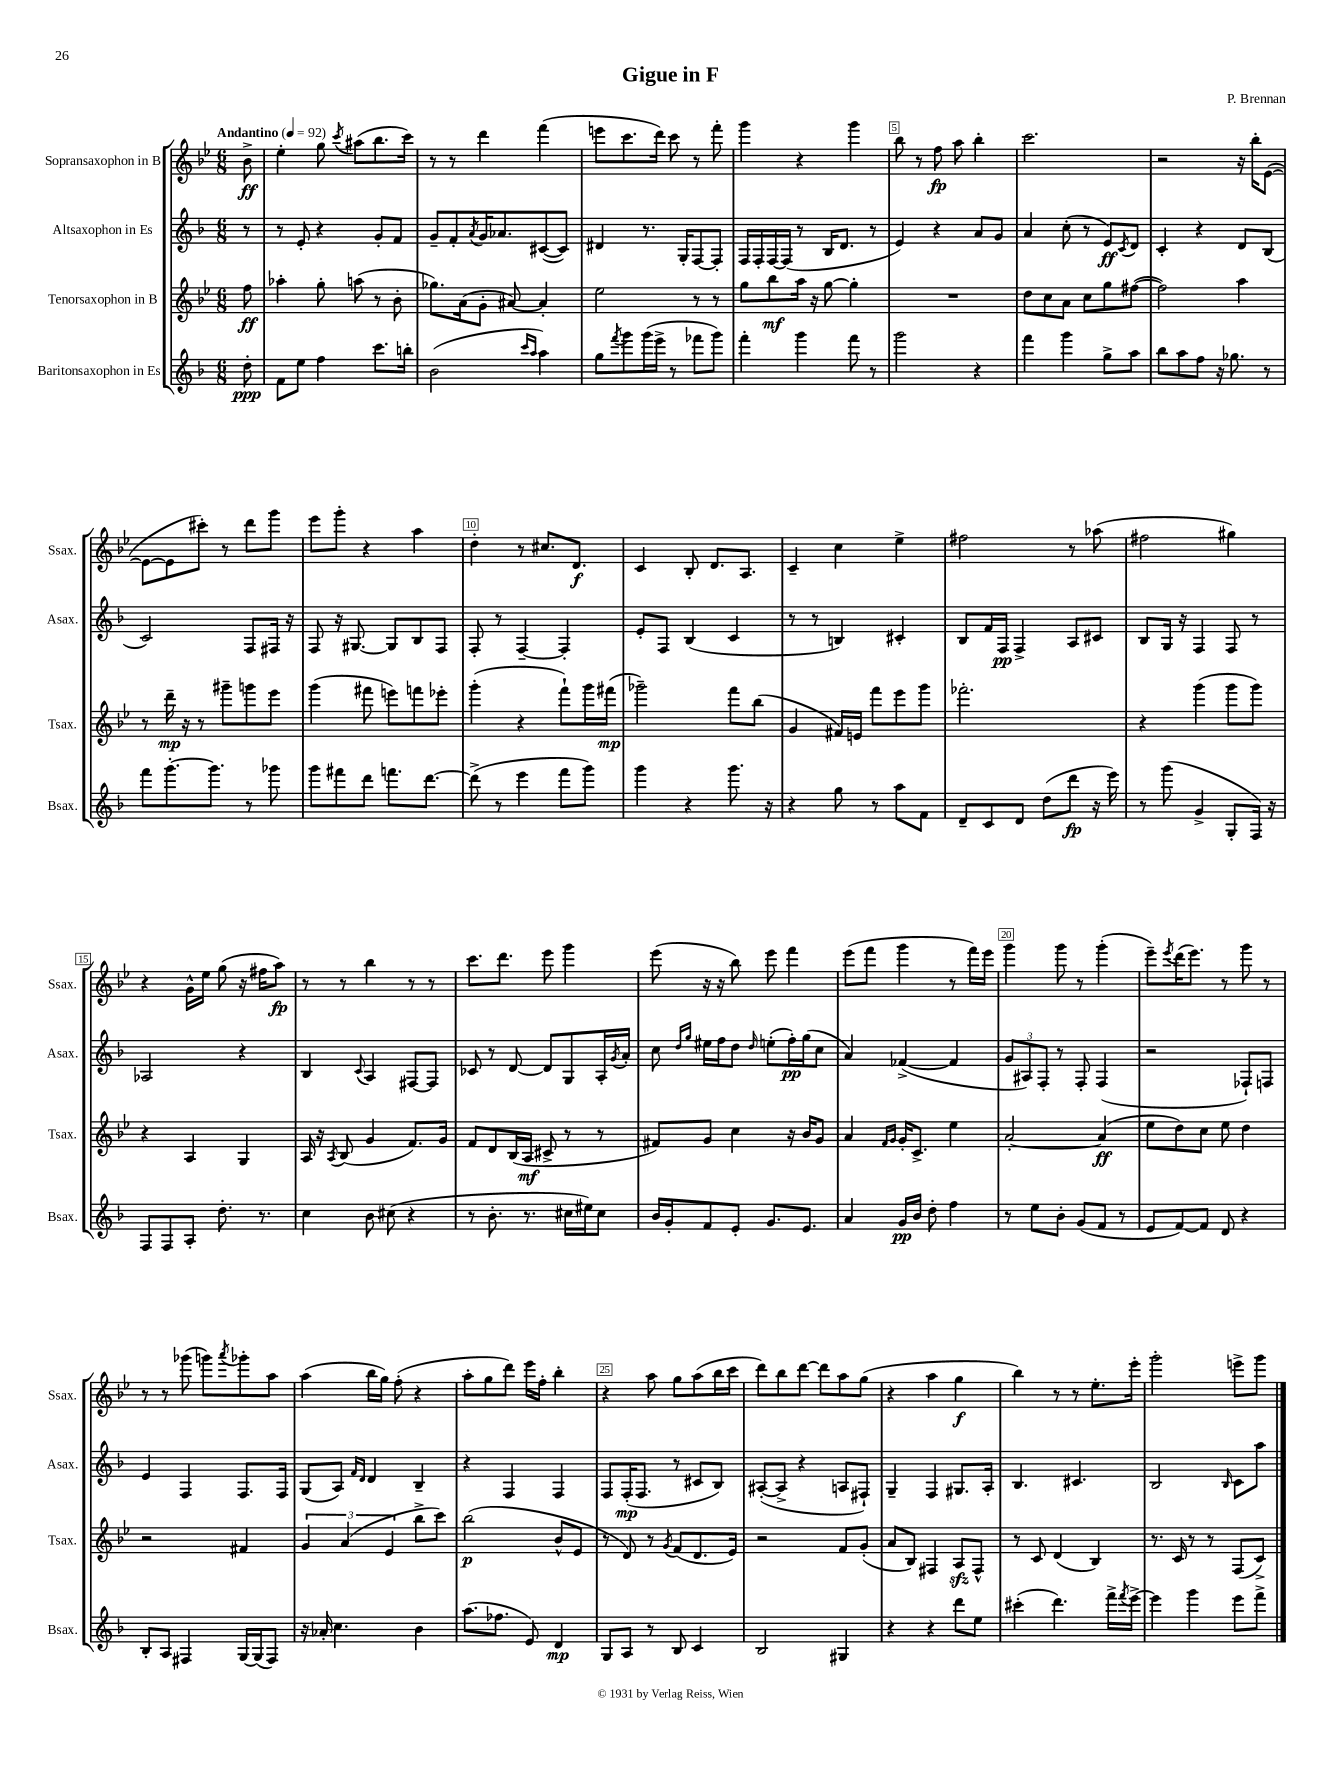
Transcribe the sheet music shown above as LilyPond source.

\header { title = "Gigue in F" composer = "P. Brennan" }
<<
\new StaffGroup <<
\new Staff = "s0" \with { instrumentName = "Sopransaxophon in B" shortInstrumentName = "Ssax." } {
    \clef treble \key bes \major \numericTimeSignature \time 6/8 \partial 8 \tempo "Andantino" 4 = 92
    bes'8->\ff |
    ees''4-. g''8 \acciaccatura { c'''8 } ais''8( bes''8. c'''16) |
    r8 r8 d'''4 f'''4( |
    e'''8 c'''8. d'''16) c'''8 r8 f'''8-. |
    g'''4 r4 g'''4 |
    bes''8 r8 f''8\fp a''8 bes''4-. |
    c'''2. |
    r2 r16 bes''16-. ees'8~( |
    ees'8~ ees'8 cis'''8-.) r8 d'''8 g'''8 |
    ees'''8 g'''8-. r4 a''4 |
    d''4-. r8 cis''8. d'8.\f |
    c'4 bes8-. d'8. a8. |
    c'4-- c''4 ees''4-> |
    fis''2 r8 aes''8( |
    fis''2 gis''4) |
    r4 g'16-^ ees''16 g''8( r16 fis''16 a''8\fp) |
    r8 r8 bes''4 r8 r8 |
    c'''8. d'''8. ees'''8 g'''4 |
    ees'''8( r16 r16 bes''8) ees'''8 f'''4 |
    ees'''8( f'''8 g'''4 r8 f'''16) ees'''16 |
    g'''4 g'''8 r8 g'''4-.( |
    ees'''8--) \acciaccatura { ees'''8 } d'''16( ees'''8.) r8 g'''8 r8 |
    r8 r8 ges'''8( g'''8) \acciaccatura { a'''8 } ges'''8-. a''8 |
    a''4( bes''16 g''16) f''8-.( r4 |
    a''8-. g''8 d'''8) ees'''16 f''16-. bes''4-. |
    r4 a''8 g''8 a''8( bes''16 c'''16 |
    d'''8) bes''8 d'''8~ d'''8 a''8 g''8( |
    r4 a''4 g''4\f |
    bes''4) r8 r8 ees''8.-. ees'''16-. |
    g'''2-. e'''8-> g'''8 \bar "|." |
}
\new Staff = "s1" \with { instrumentName = "Altsaxophon in Es" shortInstrumentName = "Asax." } {
    \clef treble \key f \major \numericTimeSignature \time 6/8 \partial 8
    r8 |
    r8 e'8-. r4 g'8-. f'8 |
    g'8-- f'8-. \acciaccatura { a'8 } g'16 aes'8. cis'8~( cis'8) |
    dis'4 r8. g16-. f8~ f8-. |
    f16 f16-. f16~ f16( r8 bes16 d'8. r8 |
    e'4) r4 a'8 g'8 |
    a'4 c''8-.( r8 e'8\ff) \acciaccatura { c'8 } d'8 |
    c'4-. r4 d'8 bes8( |
    c'2) f8 fis16 r16 |
    f8 r16 gis8.~ gis8 bes8 f8 |
    f8-. r8 f4~-- f4-. |
    e'8-. f8 bes4( c'4 |
    r8 r8 b4) cis'4-. |
    bes8 f'16 f16\pp f4-> a8 cis'8 |
    bes8 g16 r16 f4 f8 r8 |
    aes2 r4 |
    bes4 \appoggiatura { c'8 } a4 fis8~ fis8 |
    ces'8 r8 d'8~ d'8 g8 a16-. \acciaccatura { g'8 } a'16-. |
    c''8 \grace { d''16 g''16 } eis''16 f''16 d''8 \grace { d''16 } e''8-.( f''16-.\pp) g''16( c''8 |
    a'4) fes'4~->( fes'4 |
    \tuplet 3/2 { g'8 ais8) f8-. } r8 f8-. f4( |
    r2 fes8-!) f8 |
    e'4 f4 f8. f16 |
    g8( a8) \grace { f'16 d'16 } d'4 bes4-- |
    r4 f4 f4 |
    f8 f16-.\mp( f8. r8 cis'8 bes8) |
    ais8~-.( ais8-> r4 a8 fis8-!) |
    g4-- f4 gis8. a16-. |
    bes4. cis'4. |
    bes2 \grace { bes16 } c'8 a''8 \bar "|." |
}
\new Staff = "s2" \with { instrumentName = "Tenorsaxophon in B" shortInstrumentName = "Tsax." } {
    \clef treble \key bes \major \numericTimeSignature \time 6/8 \partial 8
    f''8\ff |
    aes''4-. g''8-. a''8( r8 bes'8-. |
    ges''8.) a'16( g'8-. ais'8~) ais'4-. |
    ees''2 r8 r8 |
    g''8 bes''8\mf a''16 r16 g''8~ g''4-. |
    R2. |
    d''8 c''8 a'8 c''8 g''8 fis''8~( |
    fis''2) a''4 |
    r8 d'''16--\mp r16 r8 gis'''8-- g'''8 ees'''8 |
    g'''4( fis'''8 e'''8) f'''8 ees'''8-. |
    g'''4-.( r4 f'''8-!) g'''16 fis'''16\mp( |
    ges'''2--) f'''8 bes''8( |
    g'4 fis'16) e'16 f'''8 ees'''8 g'''8 |
    fes'''2.-. |
    r4 g'''4( g'''8 g'''8) |
    r4 a4 g4 |
    a16 r16 \acciaccatura { a8 } bes8( g'4 f'8.) g'16 |
    f'8 d'8 bes16( a16\mf cis'8-> r8 r8 |
    fis'8) g'8 c''4 r16 bes'16 g'8 |
    a'4 \grace { f'16 g'16 } g'16-. c'8.-> ees''4 |
    a'2~-. a'4\ff( |
    ees''8 d''8) c''8 ees''8 d''4 |
    r2 fis'4 |
    \tuplet 3/2 { g'4 a'4( ees'4 } bes''8-> c'''8) |
    bes''2\p( bes'8-^ ees'8 |
    r8 d'8) r8 \acciaccatura { g'8 } f'8( d'8. ees'16) |
    r2 f'8 g'8-.( |
    a'8 bes8) fis4 a8\sfz fis8-^ |
    r8 c'8 d'4( bes4) |
    r8. c'16 r8 r8 f8( c'8->) \bar "|." |
}
\new Staff = "s3" \with { instrumentName = "Baritonsaxophon in Es" shortInstrumentName = "Bsax." } {
    \clef treble \key f \major \numericTimeSignature \time 6/8 \partial 8
    d''8-.\ppp |
    f'8 e''8 f''4 c'''8. b''16-. |
    bes'2( \grace { c'''16 a''16 } a''4) |
    g''8 \acciaccatura { f'''8 } g'''8 g'''16( e'''16-> r8 fes'''8 g'''8) |
    f'''4-. g'''4 f'''8 r8 |
    g'''2 r4 |
    f'''4 g'''4 g''8-> a''8 |
    bes''8 a''8 f''8 r16 ges''8. r8 |
    f'''8 g'''8.~-. g'''8. r8 ges'''8 |
    g'''8 fis'''8 d'''8 f'''8. d'''8.~ |
    d'''8->( r8 e'''4 f'''8 g'''8) |
    g'''4 r4 g'''8. r16 |
    r4 g''8 r8 a''8 f'8 |
    d'8-- c'8 d'8 d''8( d'''8\fp r16 e'''16) |
    r8 g'''8( g'4-> g8-. f16) r16 |
    f8 f8 a8-. d''8.-. r8. |
    c''4 bes'8 cis''8( r4 |
    r8 bes'8.-. r8. cis''16 eis''16) cis''8 |
    bes'16 g'16-. f'8 e'8-. g'8. e'8. |
    a'4 g'16\pp bes'16 d''8-. f''4 |
    r8 e''8 bes'8-. g'8( f'8 r8 |
    e'8 f'8~) f'8 d'8 r4 |
    bes8-. a8 fis4 g16~ g16( fis8) |
    r16 aes'16-. c''4. bes'4 |
    a''8.( fes''8. e'8) d'4\mp |
    g8 a8 r8 bes8 c'4 |
    bes2 gis4 |
    r4 r4 d'''8 e''8 |
    cis'''4-.( d'''4.) f'''16-> \acciaccatura { f'''8 } e'''16~-> |
    e'''4 g'''4 e'''8 f'''8-> \bar "|." |
}
>>
>>
\layout { \context { \Score \override BarNumber.break-visibility = ##(#f #t #t) barNumberVisibility = #(every-nth-bar-number-visible 5) \override BarNumber.stencil = #(make-stencil-boxer 0.1 0.3 ly:text-interface::print) } }
